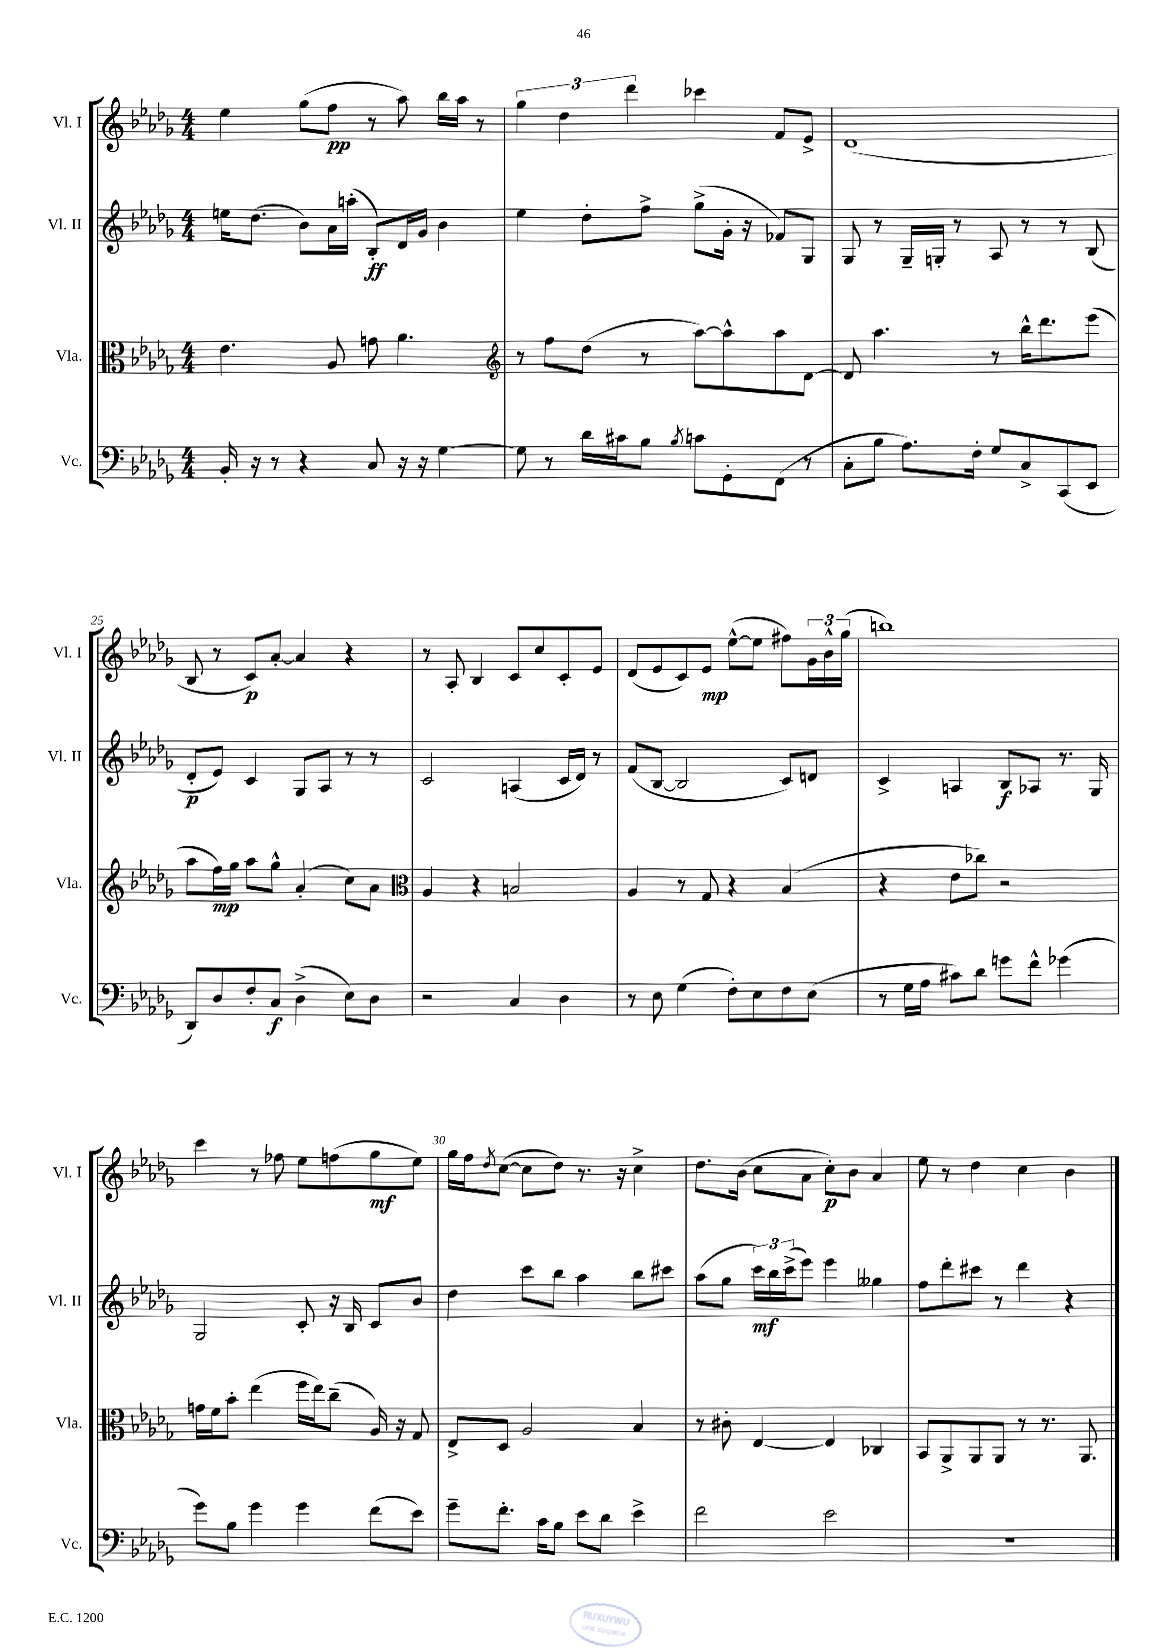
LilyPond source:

<<
\new StaffGroup <<
\new Staff = "s0" \with { instrumentName = "Vl. I" shortInstrumentName = "Vl. I" } {
    \clef treble \key des \major \numericTimeSignature \time 4/4
    ees''4 ges''8( f''8\pp r8 aes''8) bes''16 aes''16 r8 |
    \tuplet 3/2 { ges''4 des''4 des'''4 } ces'''4 f'8 ees'8-> |
    des'1( |
    bes8 r8 c'8\p) aes'8~-. aes'4 r4 |
    r8 aes8-. bes4 c'8 c''8 c'8-. ees'8 |
    des'8( ees'8 c'8) ees'8\mp ees''8~-^( ees''8 fis''8) \tuplet 3/2 { ges'16 bes'16-^ ges''16( } |
    b''1) |
    c'''4 r8 fes''8 ees''8 f''8( ges''8\mf ees''8) |
    ges''16 f''16 \acciaccatura { des''8 } c''8~( c''8 des''8) r8. r16 c''4-> |
    des''8. bes'16( c''8 aes'8 c''8-.\p) bes'8 aes'4 |
    ees''8 r8 des''4 c''4 bes'4 \bar "|." |
}
\new Staff = "s1" \with { instrumentName = "Vl. II" shortInstrumentName = "Vl. II" } {
    \clef treble \key des \major \numericTimeSignature \time 4/4
    e''16 des''8.( bes'8) aes'16 a''16-.( bes8-.\ff) des'16 ges'16 bes'4 |
    ees''4 des''8-. f''8-> ges''8->( ges'16-. r16 fes'8) ges8 |
    ges8 r8 ges16-- g16-. r8 aes8 r8 r8 bes8( |
    des'8-.\p ees'8) c'4 ges8 aes8 r8 r8 |
    c'2 a4( c'16 des'16) r8 |
    f'8( bes8~ bes2 c'8) d'8 |
    c'4-> a4 bes8\f aes8 r8. ges16 |
    ges2 c'8-. r16 bes16 c'8 bes'8 |
    des''4 c'''8 bes''8 aes''4 bes''8 cis'''8 |
    aes''8( ges''8 \tuplet 3/2 { c'''16\mf) bes''16 c'''16->( } ees'''8) ees'''4 geses''4 |
    f''8 des'''8-. cis'''8 r8 des'''4 r4 \bar "|." |
}
\new Staff = "s2" \with { instrumentName = "Vla." shortInstrumentName = "Vla." } {
    \clef alto \key des \major \numericTimeSignature \time 4/4
    ees'4. aes8 g'8 aes'4. |
    \clef treble r8 f''8 des''8( r8 aes''8~) aes''8-^ aes''8 des'8~ |
    des'8 aes''4. r8 bes''16-^ des'''8. ees'''8( |
    aes''8 f''16\mp) ges''16 aes''8 ges''8-^ aes'4-.( c''8) aes'8 |
    \clef alto aes4 r4 b2 |
    aes4 r8 ges8 r4 bes4( |
    r4 ees'8 ces''8) r2 |
    g'16 f'16 bes'8-. ees''4( f''16 ees''16) c''8--( aes16) r16 ges8 |
    ees8-> des8 aes2 bes4 |
    r8 cis'8-. ees4~ ees4 ces4 |
    bes,8 aes,8-> aes,8 aes,8 r8 r8. aes,8. \bar "|." |
}
\new Staff = "s3" \with { instrumentName = "Vc." shortInstrumentName = "Vc." } {
    \clef bass \key des \major \numericTimeSignature \time 4/4
    bes,16-. r16 r8 r4 c8 r16 r16 ges4~ |
    ges8 r8 des'16 cis'16 bes8 \acciaccatura { bes8 } c'8 ges,8-. f,8( r8 |
    c8-. bes8 aes8.) f16-. ges8 c8-> c,8( ees,8 |
    des,8) des8 f8-. c8\f des4->( ees8) des8 |
    r2 c4 des4 |
    r8 ees8 ges4( f8-.) ees8 f8 ees8( |
    r8 ges16 aes16 cis'8) des'8 g'8 f'8-^ ges'4( |
    ges'8) bes8 ges'4 ges'4 f'8( ees'8) |
    ges'8-- f'8.-. c'16 bes8 ees'8 des'8 ees'4-> |
    f'2 ees'2 |
    R1 \bar "|." |
}
>>
>>
\layout { \context { \Score currentBarNumber = #22 \override BarNumber.break-visibility = ##(#f #t #t) barNumberVisibility = #(every-nth-bar-number-visible 5) } }
